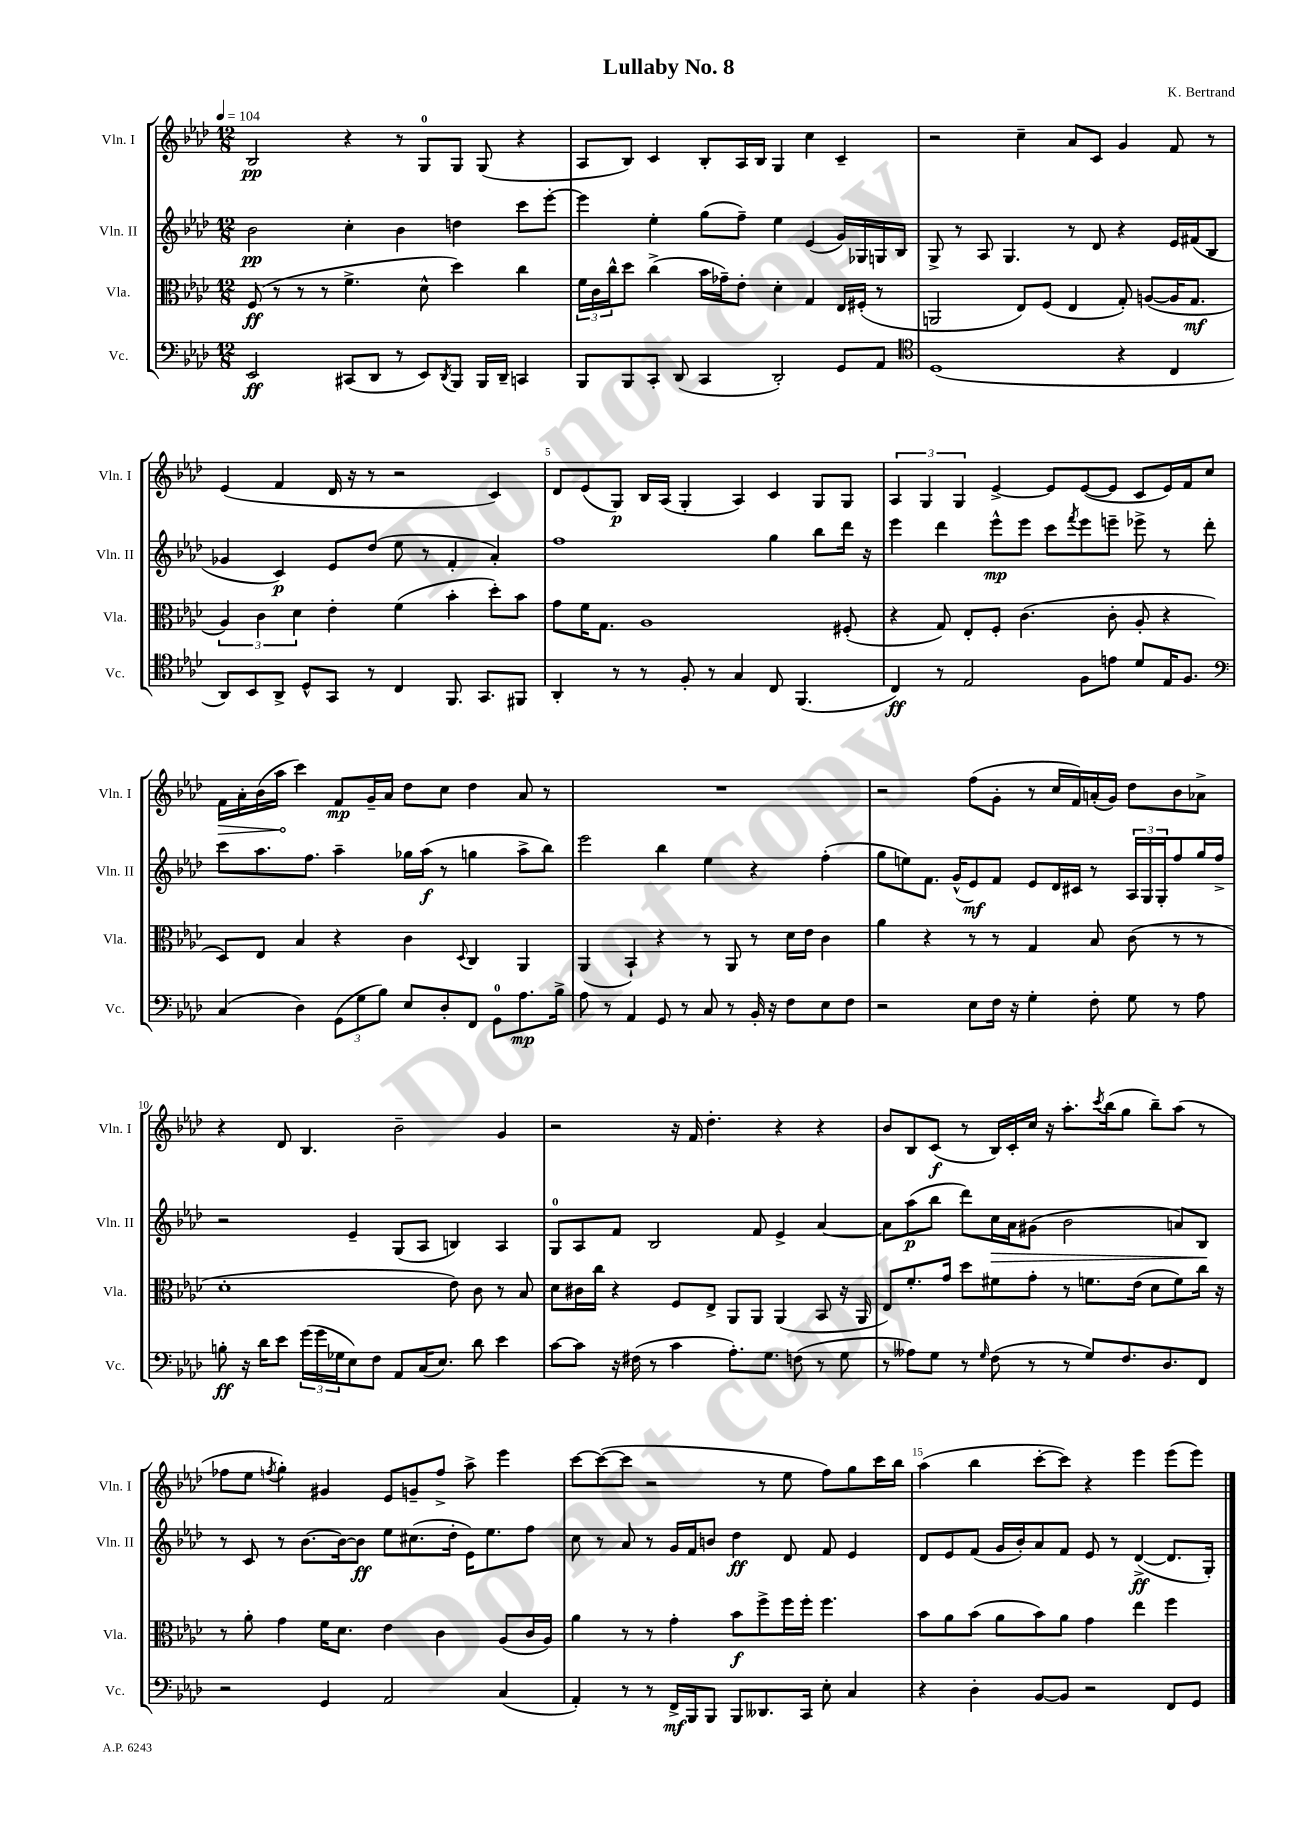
\header { title = "Lullaby No. 8" composer = "K. Bertrand" }
<<
\new StaffGroup <<
\new Staff = "s0" \with { instrumentName = "Vln. I" shortInstrumentName = "Vln. I" } {
    \clef treble \key aes \major \numericTimeSignature \time 12/8 \tempo 4 = 104
    bes2\pp r4 r8 g8-0 g8 g8( r4 |
    aes8 bes8) c'4 bes8-. aes16 bes16 g4 c''4 c'4-- |
    r2 c''4-- aes'8 c'8 g'4 f'8 r8 |
    ees'4( f'4 des'16 r16 r8 r2 c'4) |
    des'8 ees'8( g8\p) bes16 aes16( g4-. aes4) c'4 g8 g8 |
    \tuplet 3/2 { aes4 g4 g4 } ees'4~-> ees'8 ees'8~( ees'8 c'8 ees'16) f'16 c''8 |
    \once \override Hairpin.circled-tip = ##t f'16\> aes'16-. bes'16( aes''16\! c'''4) f'8\mp g'16-- aes'16 des''8 c''8 des''4 aes'8 r8 |
    R1. |
    r2 f''8( g'8-. r8 c''16 f'16) a'16-.( g'16) des''8 bes'8 aes'8-> |
    r4 des'8 bes4. bes'2-- g'4 |
    r2 r16 f'16 des''4.-. r4 r4 |
    bes'8 bes8 c'8\f( r8 bes16) c'16-. c''16 r16 aes''8.-. \acciaccatura { c'''8 } bes''16( g''8 bes''8--) aes''8( r8 |
    fes''8 ees''8 \acciaccatura { f''8 } g''4-.) gis'4 ees'8 g'8-- f''8-> aes''8-> ees'''4 |
    c'''8~ c'''8~( c'''8 r2 r8 ees''8 f''8) g''8 c'''16 bes''16 |
    aes''4( bes''4 c'''8~-. c'''8) r4 ees'''4 ees'''8( ees'''8) \bar "|." |
}
\new Staff = "s1" \with { instrumentName = "Vln. II" shortInstrumentName = "Vln. II" } {
    \clef treble \key aes \major \numericTimeSignature \time 12/8
    bes'2\pp c''4-. bes'4 d''4 c'''8 ees'''8~-. |
    ees'''4 ees''4-. g''8( f''8--) ees''4 ees'4( g'16) ges16 g16 bes16 |
    g8-> r8 aes8 g4. r8 des'8 r4 ees'16 fis'16( bes8 |
    ges'4 c'4\p) ees'8 des''8( ees''8 r8 f'4-. aes'4-.) |
    f''1 g''4 bes''8 des'''16 r16 |
    ees'''4 des'''4 ees'''8-^\mp ees'''8 c'''8 \acciaccatura { f'''8 } ees'''8 e'''8-- ees'''8-> r8 des'''8-. |
    c'''8 aes''8. f''8. aes''4-- ges''16 aes''16\f( r8 g''4 aes''8-> bes''8) |
    ees'''2 bes''4 ees''4 r4 f''4-.( |
    g''8 e''8) f'8. g'16-^( ees'8\mf) f'8 ees'8 des'16 cis'16 r8 \tuplet 3/2 { aes16 g16 g16-. } f''8 g''16 f''16-> |
    r2 ees'4-- g8( aes8 b4) aes4 |
    g8-0 aes8 f'8 bes2 f'8 ees'4-> aes'4~ |
    aes'8 aes''8\p( bes''8 des'''8) c''16\> aes'16 gis'8( bes'2 a'8) bes8\! |
    r8 c'8 r8 bes'8.~ bes'16~ bes'8\ff ees''8 cis''8.( des''16-. ees'16) ees''8. f''8 |
    c''8 r8 aes'8 r8 g'16 f'16 b'8 des''4\ff des'8 f'8 ees'4 |
    des'8 ees'8 f'8( g'16 bes'16-.) aes'8 f'8 ees'8 r8 des'4~->\ff( des'8. g16-.) \bar "|." |
}
\new Staff = "s2" \with { instrumentName = "Vla." shortInstrumentName = "Vla." } {
    \clef alto \key aes \major \numericTimeSignature \time 12/8
    f8\ff( r8 r8 r8 f'4.-> des'8-^ des''4) c''4 |
    \tuplet 3/2 { f'16 c'16 c''16-^ } des''8 c''4->( bes'16 ges'16--) ees'8-. des'4-. g4 ees16 fis16-.( r8 |
    a,2 ees8) f8( ees4 g8-.) a8~( a16 g8.\mf |
    \tuplet 3/2 { aes4) c'4 des'4 } ees'4-. f'4( bes'4-. des''8-.) bes'8 |
    g'8 f'16 g8. aes1 fis8-.( |
    r4 g8) ees8-. f8-. c'4.( c'8-. aes8-. r4 |
    des8) ees8 bes4 r4 c'4 \appoggiatura { des8 } c4 aes,4 |
    aes,4( bes,4-!) r4 r8 aes,8 r8 des'16 ees'16 c'4 |
    aes'4 r4 r8 r8 g4 bes8 c'8( r8 r8 |
    des'1-. ees'8) c'8 r8 bes8 |
    des'8 cis'16 c''16 r4 f8 ees8-> aes,8 aes,8 aes,4( bes,8 r16 aes,16 |
    ees8) f'8.-. g'16 des''8 fis'8 g'8-. r8 f'8. ees'16( des'8 f'8) c''16 r16 |
    r8 aes'8-. g'4 f'16 des'8. ees'4 c'4 aes8( c'16 aes16) |
    aes'4 r8 r8 g'4-. bes'8\f f''8-> f''16 f''16-. f''4. |
    bes'8 aes'8 bes'8( aes'8 bes'8) aes'8 g'4 ees''4 f''4 \bar "|." |
}
\new Staff = "s3" \with { instrumentName = "Vc." shortInstrumentName = "Vc." } {
    \clef bass \key aes \major \numericTimeSignature \time 12/8
    ees,2\ff cis,8( des,8 r8 ees,8) \acciaccatura { des,8 } bes,,8 bes,,16 des,16-- c,4 |
    bes,,8 bes,,8 c,8-. des,8( c,4 des,2-.) g,8 aes,8 |
    \clef tenor des1( r4 c4 |
    aes,8) bes,8 aes,8-> des8-^ g,8 r8 c4 f,8. g,8. fis,8 |
    aes,4-. r8 r8 f8-. r8 g4 c8 f,4.( |
    c4\ff) r8 ees2 f8 e'8 des'8 ees16 f8. |
    \clef bass c4( des4) \tuplet 3/2 { g,8( g8 bes8) } ees8 des8-. f,8 g,8-0 aes8.\mp bes16-> |
    aes8 r8 aes,4 g,8 r8 c8 r8 bes,16-. r16 f8 ees8 f8 |
    r2 ees8 f16 r16 g4-. f8-. g8 r8 aes8 |
    b8-.\ff r16 des'16 ees'8 \tuplet 3/2 { g'16( g'16 ges16 } ees8) f8 aes,8 c16( ees8.) des'8 ees'4 |
    c'8~ c'8 r16 fis16( r8 c'4 aes8.-.) g8. f8( r8 g8 |
    r8 aeses8) g8 r8 \grace { g16 } f8( r8 r8 g8) f8. des8. f,8 |
    r2 g,4 aes,2 c4( |
    aes,4-.) r8 r8 f,16->\mf bes,,16 bes,,8 bes,,8 deses,8. c,16 ees8-. c4 |
    r4 des4-. bes,8~ bes,8 r2 f,8 g,8 \bar "|." |
}
>>
>>
\layout { \context { \Score \override BarNumber.break-visibility = ##(#f #t #t) barNumberVisibility = #(every-nth-bar-number-visible 5) } }
